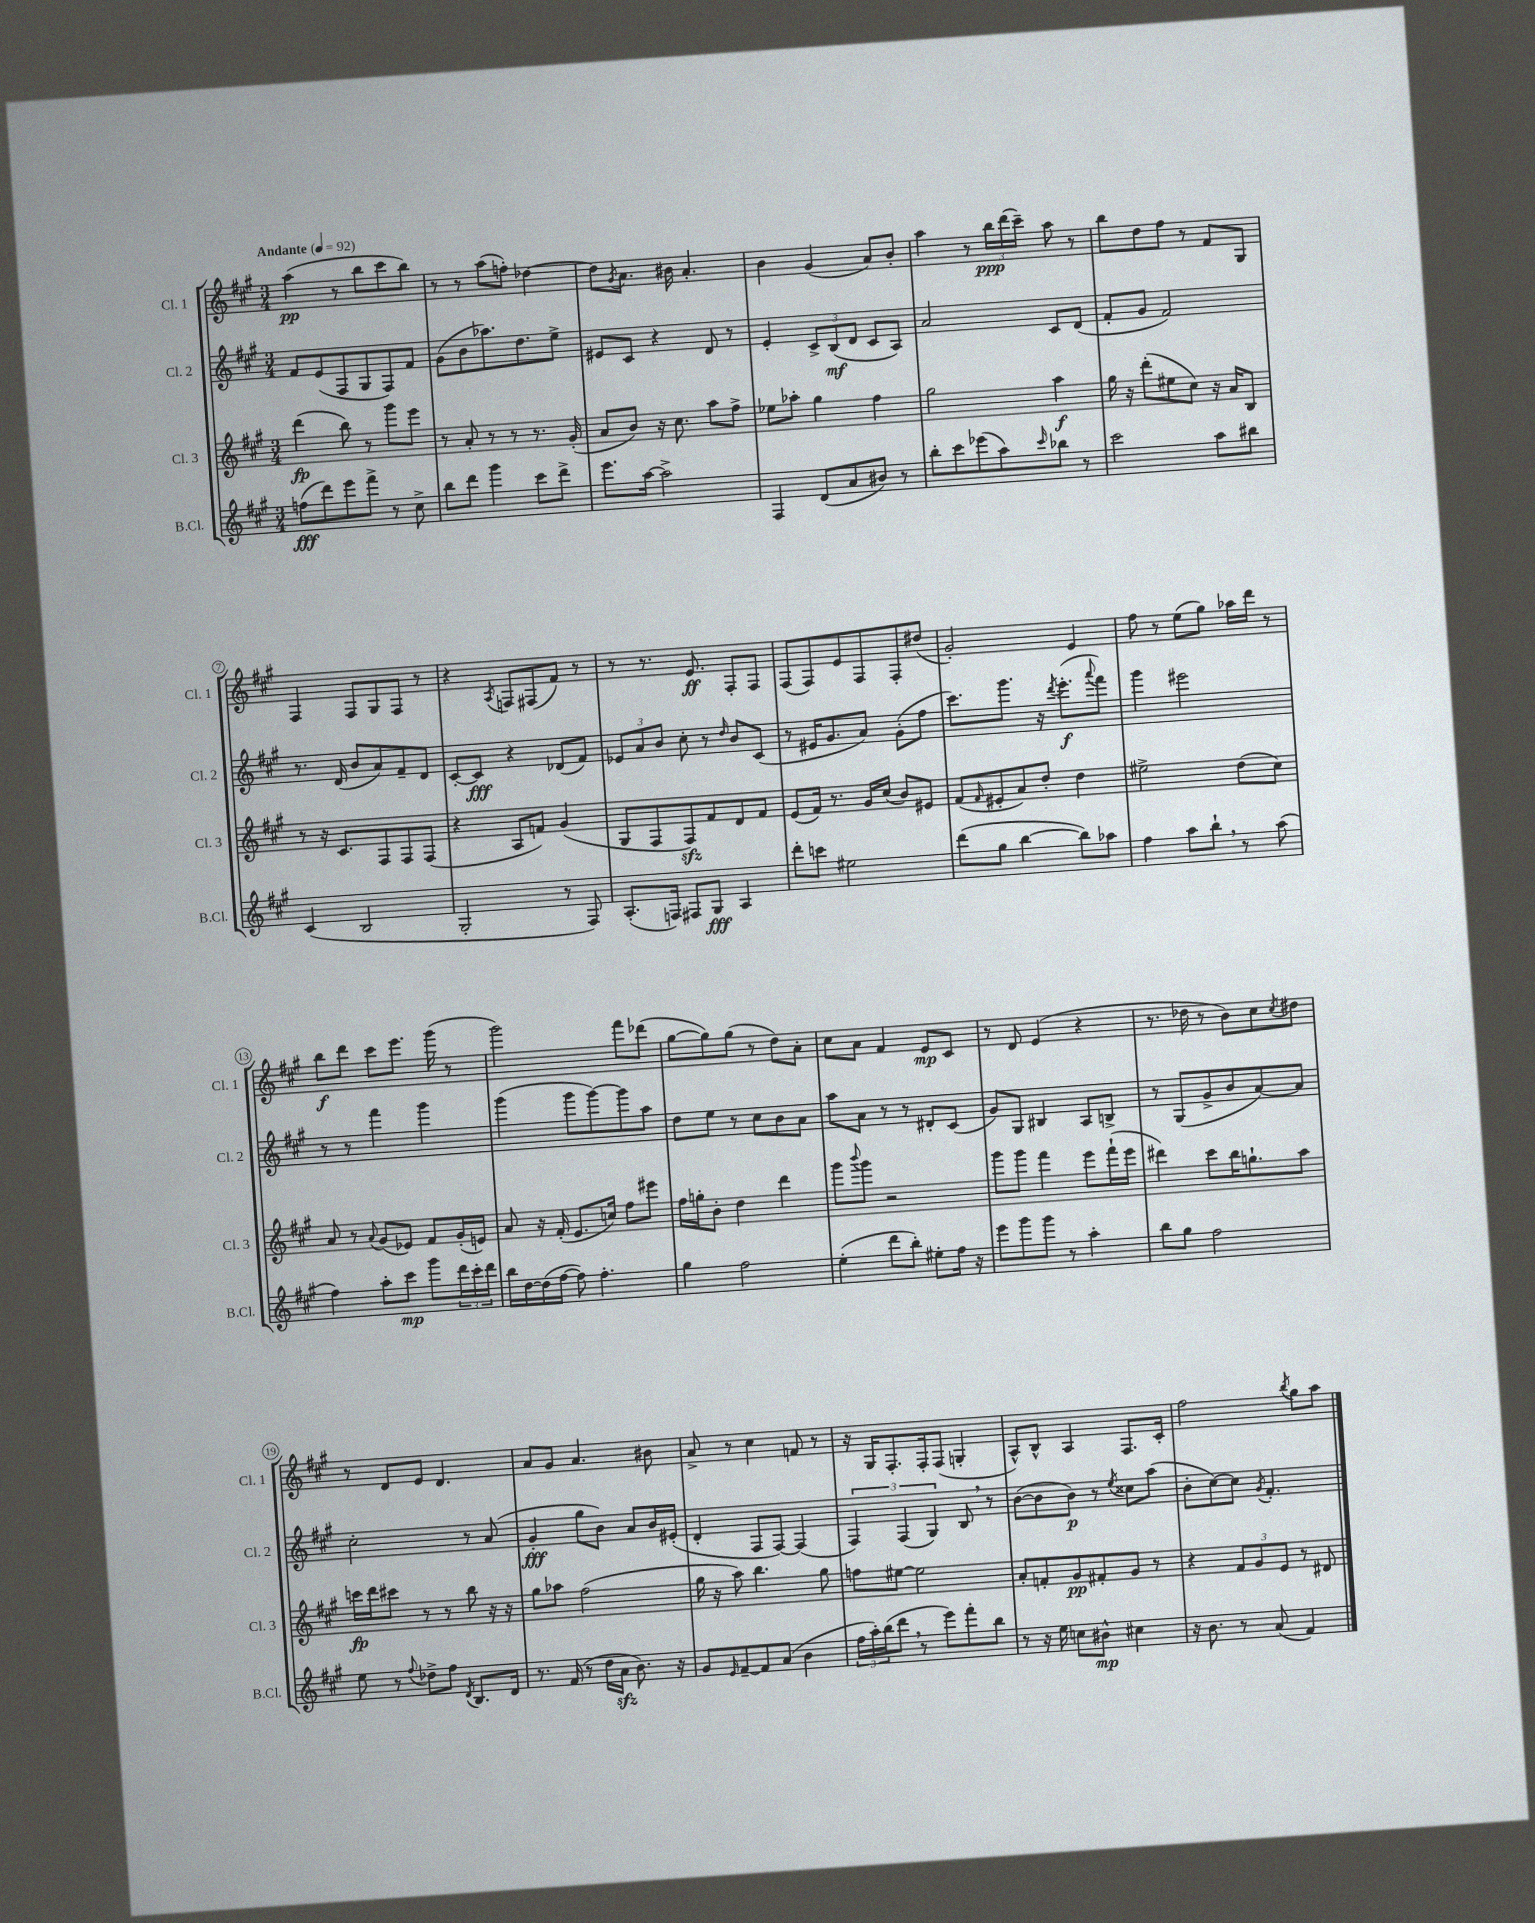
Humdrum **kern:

**kern	**dynam	**kern	**dynam	**kern	**dynam	**kern	**dynam
*part4	*part4	*part3	*part3	*part2	*part2	*part1	*part1
*staff4	*staff4	*staff3	*staff3	*staff2	*staff2	*staff1	*staff1
*I"B.Cl.	*	*I"Cl. 3	*	*I"Cl. 2	*	*I"Cl. 1	*
*I'B.Cl.	*	*I'Cl. 3	*	*I'Cl. 2	*	*I'Cl. 1	*
*clefG2	*	*clefG2	*	*clefG2	*	*clefG2	*
*k[f#c#g#]	*	*k[f#c#g#]	*	*k[f#c#g#]	*	*k[f#c#g#]	*
*M3/4	*	*M3/4	*	*M3/4	*	*M3/4	*
*MM92	*	*MM92	*	*MM92	*	*MM92	*
=1	=1	=1	=1	=1	=1	=1	=1
!	!	!	!	!	!	!LO:TX:a:B:t=Andante	!
(8ffn\L	fff	(4ddd\	fp	8f#/L	.	(4aa\	pp
8ddd\)	.	.	.	(8e/	.	.	.
8eee\	.	8bb\)	.	8F#/	.	8r	.
8fff#^\J	.	8r	.	8G#/	.	8bb\L	.
8r	.	8ggg#\L	.	8F#/)	.	8ccc#\	.
8cc#^\	.	8eee\J	.	8f#/J	.	8bb\J)	.
=2	=2	=2	=2	=2	=2	=2	=2
8bb\L	.	8r	.	(8g#\L	.	8r	.
8ddd\J	.	8a'/	.	8b\	.	8r	.
4ggg#\	.	8r	.	8.aa-X\)	.	(8aa\L	.
.	.	8r	.	.	.	8ffn'\J)	.
.	.	.	.	8.dd\	.	.	.
8ccc#\L	.	8.r	.	.	.	[4dd-X\	.
8ddd^\J	.	.	.	8ee^\J	.	.	.
.	.	(16g#'/	.	.	.	.	.
=3	=3	=3	=3	=3	=3	=3	=3
8.eee\L	.	8a/L	.	8e#X/L	.	8dd-\L]	.
.	.	.	.	.	.	8qg#/	.
.	.	8b/J)	.	8c#/J	.	8.a\J	.
[16aa\Jk	.	.	.	.	.	.	.
2aa^\]	.	16r	.	4r	.	.	.
.	.	8.cc#\	.	.	.	16b#X\	.
.	.	.	.	.	.	4.a'/	.
.	.	8aa\L	.	8d/	.	.	.
.	.	8ff#^\J	.	8r	.	.	.
=4	=4	=4	=4	=4	=4	=4	=4
4F#/	.	8ee-X\L	.	4e'/	.	4b\	.
.	.	8aa-X'\J	.	.	.	.	.
(8d/L	.	4gg#\	.	12c#^/L	.	(4g#/	.
.	.	.	.	(12B/	mf	.	.
8a/	.	.	.	.	.	.	.
.	.	.	.	12d/J	.	.	.
8b#X/J)	.	4ff#\	.	8c#/L	.	8a/L)	.
8r	.	.	.	8A/J)	.	8b'/J	.
=5	=5	=5	=5	=5	=5	=5	=5
8bb'\L	.	2gg#\	.	2a/	.	4aa\	.
8ccc#\	.	.	.	.	.	.	.
(8eee-X\	.	.	.	.	.	8r	.
8aa\)	.	.	.	.	.	24bb\LL	ppp
.	.	.	.	.	.	(24ddd\	.
.	.	.	.	.	.	24ccc#~\JJ)	.
16qqccc#/	.	.	.	.	.	.	.
8bb-X\J	.	4aa\	f	8c#/L	.	8aa\	.
8r	.	.	.	(8d/J	.	8r	.
=6	=6	=6	=6	=6	=6	=6	=6
2ccc#\	.	16gg#\	.	8f#'/L	.	8bb\L	.
.	.	16r	.	.	.	.	.
.	.	(8ddd'\L	.	8g#/J	.	8dd\	.
.	.	8ee#X\	.	2f#/)	.	8ff#\J	.
.	.	8cc#\J)	.	.	.	8r	.
8aa\L	.	16r	.	.	.	8f#/L	.
.	.	16a/KL	.	.	.	.	.
8bb#X\J	.	8B/J	.	.	.	8G#/J	.
!!LO:LB:g=z
=7	=7	=7	=7	=7	=7	=7	=7
(4c#/	.	8r	.	8.r	.	4F#/	.
.	.	16r	.	.	.	.	.
.	.	8.c#/L	.	(16d/	.	.	.
2B/	.	.	.	8b/L	.	8F#/L	.
.	.	8F#/	.	8a/)	.	8G#/	.
.	.	8F#/	.	8f#~/	.	8F#/J	.
.	.	(8F#/J	.	8d/J	.	8r	.
=8	=8	=8	=8	=8	=8	=8	=8
2G#'/	.	4r	.	[8c#'/L	.	4r	.
.	.	.	.	8c#/J]	fff	.	.
.	.	.	.	.	.	8qA/	.
.	.	8A/L	.	4r	.	8Fn/L	.
.	.	8fn/J)	.	.	.	(8F#X/	.
8r	.	(4g#/	.	(8d-X/L	.	8f#/J)	.
8F#/)	.	.	.	8f#/J)	.	8r	.
=9	=9	=9	=9	=9	=9	=9	=9
(8.A'/L	.	8G#/L	.	12e-X/L	.	8r	.
.	.	.	.	12a/	.	.	.
.	.	8F#/	.	.	.	8.r	.
.	.	.	.	12b/J	.	.	.
16Fn/Jk)	.	.	.	.	.	.	.
8F#X/L	.	8F#zz/)	.	8cc#'\	.	.	.
.	.	.	.	.	.	8.e/	ff
8G#/J	fff	8f#/	.	8r	.	.	.
.	.	.	.	16qqdd/	.	.	.
4A/	.	8d/	.	8b/L	.	8F#'/L	.
.	.	8f#/J	.	(8c#/J	.	8F#/J	.
=10	=10	=10	=10	=10	=10	=10	=10
8ddd'\L	.	(8e/L	.	8r	.	(8F#/L	.
8cccn\J	.	16f#/Jk)	.	16e#X/KL	.	8F#/)	.
.	.	8.r	.	8.g#/	.	.	.
2ee#X\	.	.	.	.	.	8e/	.
.	.	16g#/LL	.	8a/J)	.	8F#/	.
.	.	(16cc#/JJ	.	.	.	.	.
.	.	8b/L)	.	(8g#'\L	.	8F#'/	.
.	.	8e#X/J	.	8ff#\J	.	(8dd#X/J	.
=11	=11	=11	=11	=11	=11	=11	=11
(8ddd\L	.	(8f#/L	.	8.ccc#\L)	.	2g#'/)	.
.	.	16qqf#/	.	.	.	.	.
8gg#\J	.	8e#X'/	.	.	.	.	.
.	.	.	.	8.ggg#\J	.	.	.
[4bb\	.	8a/)	.	.	.	.	.
.	.	8dd'/J	.	16r	.	.	.
.	.	.	.	8qddd/	.	.	.
.	.	.	.	(8.eee'\L	f	.	.
8bb\L])	.	4dd\	.	.	.	4e/	.
.	.	.	.	8qqaaa/	.	.	.
8aa-X\J	.	.	.	8fff#\J)	.	.	.
=12	=12	=12	=12	=12	=12	=12	=12
4ff#\	.	2ee#X^\	.	4ggg#\	.	8ff#\	.
.	.	.	.	.	.	8r	.
8aa\L	.	.	.	2eee#X\	.	(8ee\L	.
8bb`,\J	.	.	.	.	.	8gg#\J)	.
8r	.	(8dd\L	.	.	.	16aa-X\LL	.
.	.	.	.	.	.	16ddd\JJ	.
(8aa\	.	8cc#\J)	.	.	.	8r	.
!!LO:LB:g=z
=13	=13	=13	=13	=13	=13	=13	=13
4ff#\)	.	8a/	.	8r	.	8bb\L	f
.	.	8r	.	8r	.	8ddd\J	.
.	.	8qqa/	.	.	.	.	.
8aa'\L	.	(8g#/L	.	4fff#\	.	8ccc#\L	.
8ccc#\J	mp	8e-X/J)	.	.	.	8.eee\J	.
8ggg#\L	.	8f#/L	.	4ggg#\	.	.	.
.	.	.	.	.	.	(16ggg#\	.
24ddd\L	.	(16g#'/L	.	.	.	8r	.
24ccc#'\	.	.	.	.	.	.	.
.	.	16en/JJ)	.	.	.	.	.
24ddd\JJ	.	.	.	.	.	.	.
=14	=14	=14	=14	=14	=14	=14	=14
16bb\LL	.	8a/	.	(4ggg#\	.	2ggg#\)	.
[16dd\	.	.	.	.	.	.	.
(16dd\]	.	16r	.	.	.	.	.
[16ff#\JJ	.	(16f#'/	.	.	.	.	.
8ff#\])	.	8.e/L	.	8ggg#\L	.	.	.
4.ff#'\	.	.	.	[8ggg#\)	.	.	.
.	.	16ccn/Jk)	.	.	.	.	.
.	.	8ff#\L	.	8ggg#\]	.	8fff#\L	.
.	.	8eee#X\J	.	8aa\J	.	(8ddd-X\J	.
=15	=15	=15	=15	=15	=15	=15	=15
4gg#\	.	16ff#\LL	.	8dd\L	.	[8gg#\L	.
.	.	16ggn'\J	.	.	.	.	.
.	.	8b'\J	.	8ee\J	.	8gg#\])	.
2ff#\	.	4dd\	.	8r	.	(8gg#\J	.
.	.	.	.	8cc#\L	.	8r	.
.	.	4ddd\	.	8b\	.	8dd\L)	.
.	.	.	.	8a\J	.	8a'\J	.
=16	=16	=16	=16	=16	=16	=16	=16
(4ee'\	.	8ggg#\L	.	8aa\L	.	8cc#\L	.
.	.	8qqbbb/	.	.	.	.	.
.	.	8ggg#\J	.	8a\J	.	8a\J	.
8ddd\L	.	2r	.	8r	.	4f#/	.
8bb'\J)	.	.	.	8r	.	.	.
8ee#X'\L	.	.	.	8d#X'/L	.	8e/L	mp
16ff#\Jk	.	.	.	(8c#/J	.	8c#/J	.
16r	.	.	.	.	.	.	.
=17	=17	=17	=17	=17	=17	=17	=17
8eee\L	.	8ggg#\L	.	8g#/L)	.	8r	.
8ggg#\	.	8ggg#\J	.	8G#/J	.	8d/	.
8ggg#\J	.	4fff#\	.	4B#X/	.	(4e/	.
8r	.	.	.	.	.	.	.
4aa'\	.	8eee\L	.	8A/L	.	4r	.
.	.	(16fff#`\L	.	8Bn^/J	.	.	.
.	.	16eee\JJ	.	.	.	.	.
=18	=18	=18	=18	=18	=18	=18	=18
8bb\L	.	4ddd#X\)	.	8r	.	8.r	.
8gg#\J	.	.	.	(8G#/L	.	.	.
.	.	.	.	.	.	16dd-X\	.
2ff#\	.	8ccc#\L	.	8g#^/	.	8r	.
.	.	16bb\K	.	8b/	.	8b\L)	.
.	.	8.ggn`\	.	.	.	.	.
.	.	.	.	[8a/)	.	8cc#\	.
.	.	.	.	.	.	8qcc#/	.
.	.	8aa\J	.	8a/J]	.	8dd#X\J	.
!!LO:LB:g=z
=19	=19	=19	=19	=19	=19	=19	=19
8ee\	.	16cccn\LL	fp	2cc#'\	.	8r	.
.	.	16ddd\J	.	.	.	.	.
8r	.	8ccc#X\J	.	.	.	8d/L	.
8qqff#/	.	.	.	.	.	.	.
8dd-X^\L	.	8r	.	.	.	8e/J	.
8ff#\J	.	8r	.	.	.	4.d/	.
8qd/	.	.	.	.	.	.	.
8.B/L	.	8bb\	.	8r	.	.	.
.	.	16r	.	(8a/	.	.	.
16d/Jk	.	16r	.	.	.	.	.
=20	=20	=20	=20	=20	=20	=20	=20
8.r	.	8gg#\L	.	4g#'/	fff	8a/L	.
.	.	8aa-X\J	.	.	.	8g#/J	.
(16f#/	.	.	.	.	.	.	.
8r	.	(2ff#\	.	8gg#\L	.	4.a/	.
16dd\LL	.	.	.	8b\J)	.	.	.
16azz\JJ	.	.	.	.	.	.	.
8.b\)	.	.	.	8a/L	.	.	.
.	.	.	.	16b/L	.	8b#X\	.
16r	.	.	.	(16e#X'/JJ	.	.	.
=21	=21	=21	=21	=21	=21	=21	=21
8g#/L	.	16gg#\	.	4d'/	.	8a^/	.
.	.	16r	.	.	.	.	.
16qqe/	.	.	.	.	.	.	.
[8f#~/	.	8aa\)	.	.	.	8r	.
8f#/]	.	4.bb\	.	8F#/L	.	4cc#\	.
(8a/J	.	.	.	[8F#/J)	.	.	.
4b\	.	.	.	(4F#/]	.	8fn/	.
.	.	8gg#\	.	.	.	8r	.
=22	=22	=22	=22	=22	=22	=22	=22
24ff#\LL	.	8ffn\L	.	6F#/)	.	16r	.
24aa'\)	.	.	.	.	.	.	.
.	.	.	.	.	.	16G#/KL	.
(24bb\J	.	.	.	.	.	.	.
8ddd,\J	.	[8ee#X\J	.	.	.	8.F#'/	.
.	.	.	.	(6F#/	.	.	.
8r	.	2ee#\]	.	.	.	.	.
.	.	.	.	.	.	16F#'/k	.
.	.	.	.	6G#/)	.	.	.
8eee\L)	.	.	.	.	.	(8F#/J	.
8fff#'\	.	.	.	8B,/	.	4Gn'/	.
8bb\J	.	.	.	8r	.	.	.
=23	=23	=23	=23	=23	=23	=23	=23
8r	.	8a'/L	.	([8b\L	.	8A^^/L)	.
16r	.	8fn'/	.	8b\]	.	8B^^/J	.
16ee\	.	.	.	.	.	.	.
8ccn\L	.	8g#/	pp	8b\J)	p	4A/	.
8b#X^^\J	mp	8f#X'/	.	8r	.	.	.
.	.	.	.	8qee/	.	.	.
4cc#X\	.	8g#/J	.	8cc##X\L	.	8.F#/L	.
.	.	8r	.	(8aa\J	.	.	.
.	.	.	.	.	.	16c#'/Jk	.
=24	=24	=24	=24	=24	=24	=24	=24
16r	.	4r	.	8b'\L	.	2ff#\	.
8.b\	.	.	.	.	.	.	.
.	.	.	.	[8cc#\)	.	.	.
8r	.	12f#/L	.	8cc#\J]	.	.	.
.	.	12g#/	.	.	.	.	.
.	.	.	.	8qg#/	.	.	.
(8a/	.	.	.	4.f#'/	.	.	.
.	.	12e/J	.	.	.	.	.
.	.	.	.	.	.	8qbb/	.
4f#/)	.	8r	.	.	.	8gg#\L	.
.	.	8d#X/	.	.	.	8aa\J	.
==	==	==	==	==	==	==	==
*-	*-	*-	*-	*-	*-	*-	*-
